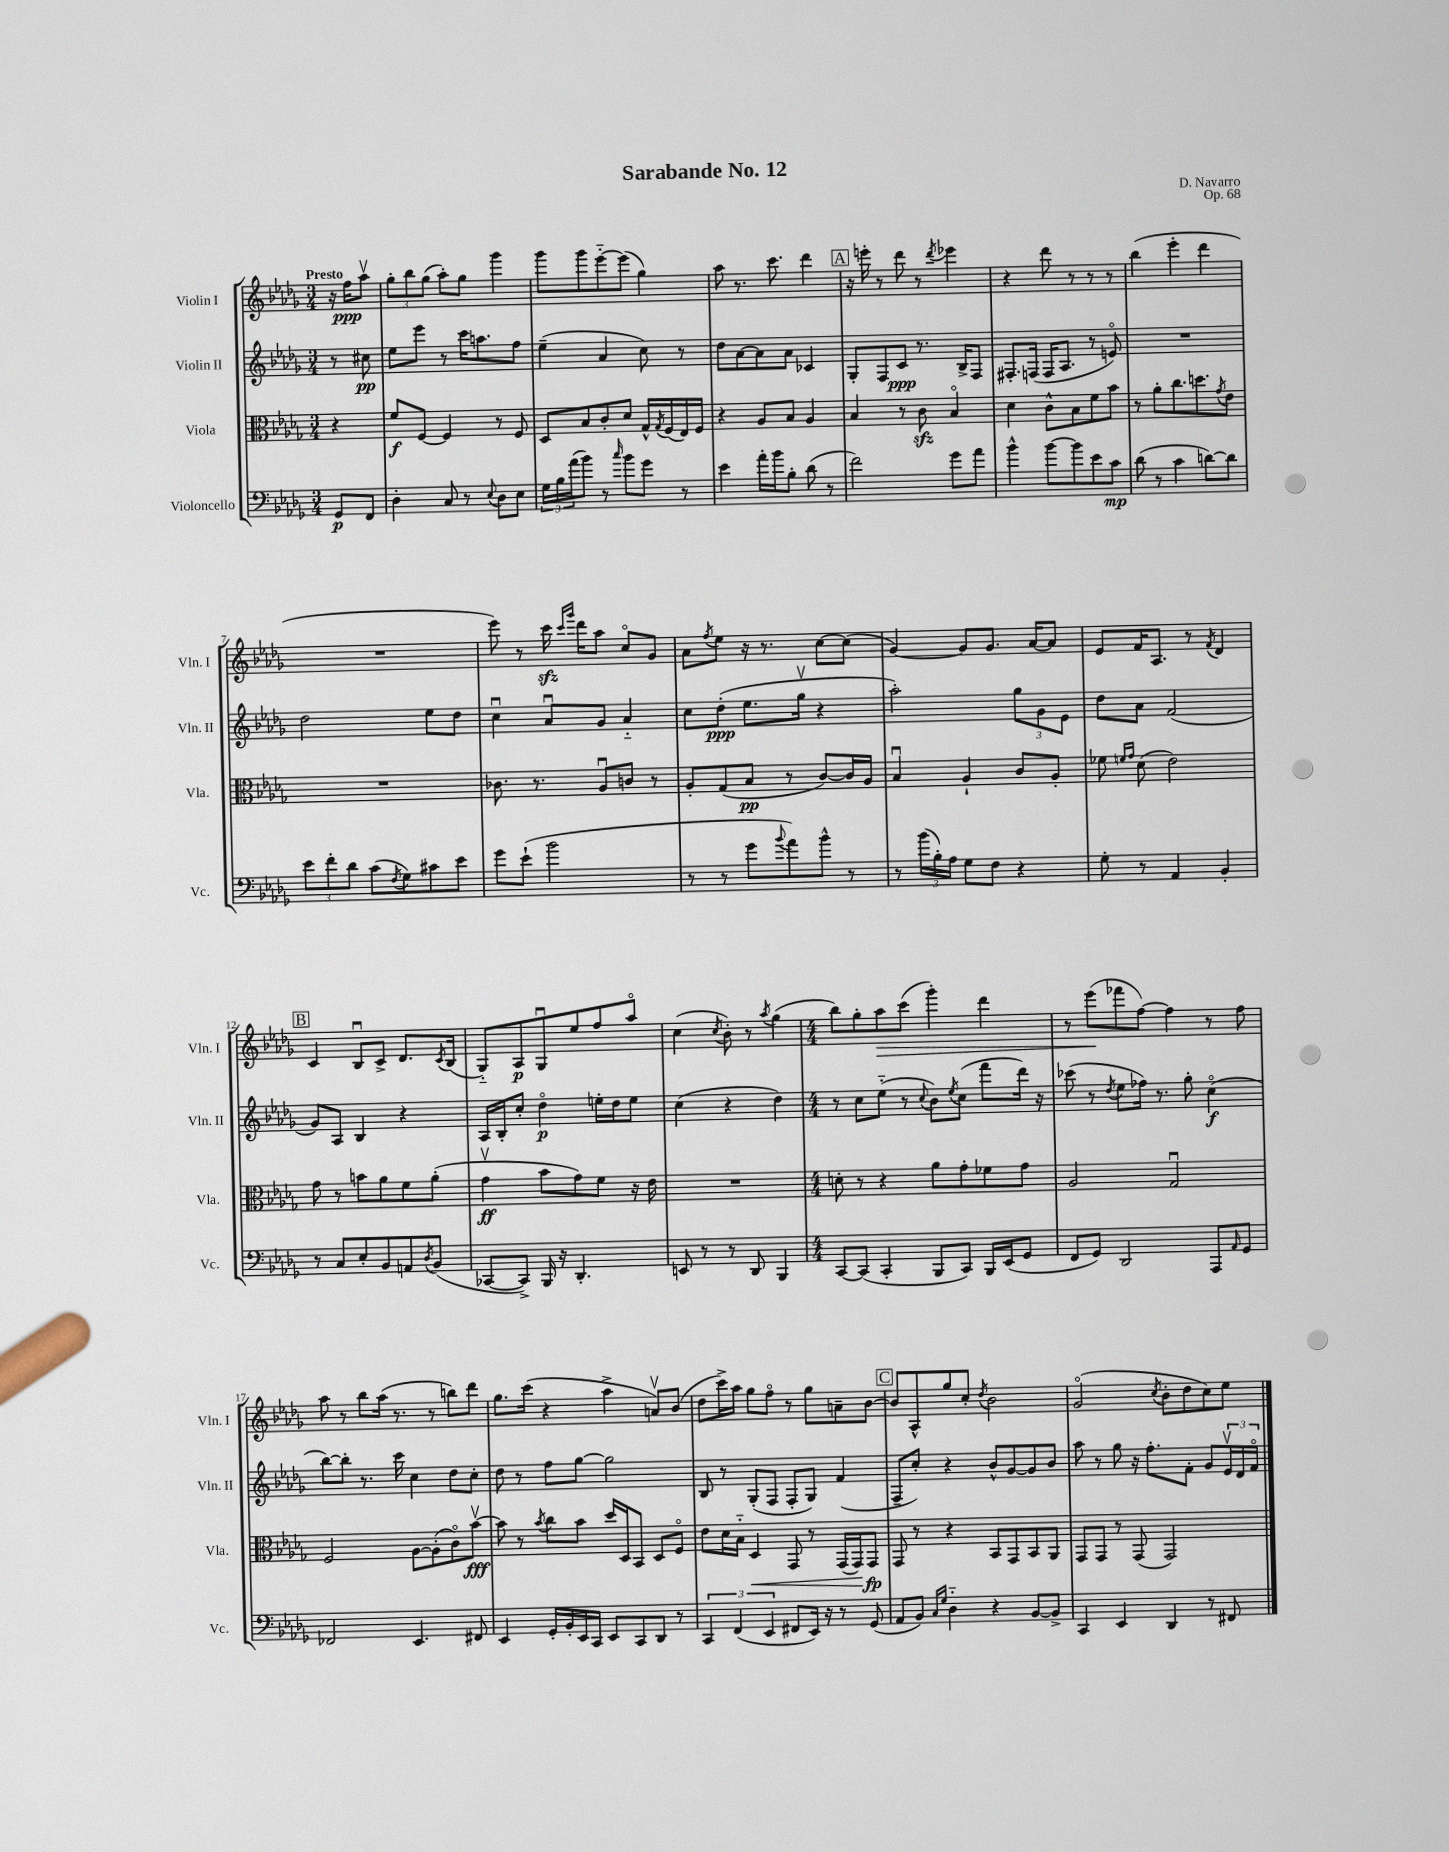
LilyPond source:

\header { title = "Sarabande No. 12" composer = "D. Navarro" opus = "Op. 68" }
<<
\new StaffGroup <<
\new Staff = "s0" \with { instrumentName = "Violin I" shortInstrumentName = "Vln. I" } {
    \clef treble \key des \major \numericTimeSignature \time 3/4 \partial 4 \tempo "Presto"
    r16 f''16\ppp aes''8\upbow |
    \tuplet 3/2 { ges''8-. bes''8 ges''8( } aes''8-.) ges''8 ges'''4 |
    ges'''8 ges'''8 ees'''8~-_ ees'''8( ges''4) |
    aes''8 r8. c'''8. des'''4 |
    \mark \markup { \box "A" } r16 e'''16-. r8 des'''8 r8 \acciaccatura { des'''8 } ees'''4 |
    r4 des'''8 r8 r8 r8 |
    bes''4( ees'''4-. des'''4 |
    R2. |
    ees'''8) r8 c'''16\sfz \grace { c'''16 ges'''16 } des'''16 aes''8 c''8\flageolet ges'8 |
    aes'8 \acciaccatura { f''8 } ees''8 r16 r8. c''8~ c''8( |
    ges'4~) ges'8 ges'8. aes'16~ aes'8 |
    ees'8 f'16 aes8. r8 \acciaccatura { f'8 } des'4 |
    \mark \markup { \box "B" } c'4 bes8\downbow c'8-> des'8. \acciaccatura { c'8 } bes16( |
    ges8-_) aes8\p ges8\downbow ees''8 f''8 aes''8\flageolet |
    c''4( \acciaccatura { c''8 } bes'8-.) r8 \acciaccatura { aes''8 } ges''4( |
    \numericTimeSignature \time 4/4 bes''8) ges''8-. aes''8\> c'''8( ges'''4-.) des'''4 |
    r8 ees'''8\!( fes'''8 f''8~) f''4 r8 f''8 |
    aes''8 r8 bes''8 aes''16( r8. r8 b''8) des'''8 |
    ges''8. c'''16( r4 aes''4-> a'8\upbow) bes'8( |
    des''8 c'''16->) aes''16 ges''8 f''8\flageolet r8 ges''8 a'8-- bes'8~ |
    \mark \markup { \box "C" } bes'8 aes8-^ ges''8 c''8-. \acciaccatura { des''8 } bes'2 |
    ges'2\flageolet( \acciaccatura { c''8 } bes'8-. des''8 c''8) ees''8 \bar "|." |
}
\new Staff = "s1" \with { instrumentName = "Violin II" shortInstrumentName = "Vln. II" } {
    \clef treble \key des \major \numericTimeSignature \time 3/4 \partial 4
    r8 cis''8\pp |
    ees''8 ees'''8 r8 c'''16 a''8. f''8 |
    ees''4--( aes'4 c''8) r8 |
    des''8 aes'8~ aes'8 aes'8 ces'4 |
    \mark \markup { \box "A" } ges8-. f8 c'8\ppp r8. bes16-> f8 |
    fis8.-. f16( f16 aes8. r8 e'8\flageolet) |
    R2. |
    des''2 ees''8 des''8 |
    c''4\downbow aes'8\downbow ges'8 aes'4-_ |
    c''8 des''8-.\ppp( ees''8. ges''16\upbow r4 |
    aes''2-.) \tuplet 3/2 { ges''8 ges'8 ees'8 } |
    des''8 aes'8 f'2( |
    \mark \markup { \box "B" } ges'8) aes8 bes4 r4 |
    aes16 bes16-. c''8-. des''4\flageolet\p e''16-. des''16 e''8 |
    c''4( r4 des''4) |
    \numericTimeSignature \time 4/4 r8 c''8 ees''8-_( r8 \appoggiatura { c''8 } bes'8) \acciaccatura { ees''8 } c''8( f'''8 des'''16) r16 |
    ces'''8( r8 \acciaccatura { des''8 } ees''8 fes''16) r8. ges''8-. c''4\flageolet\f( |
    bes''8~) bes''8-. r8. c'''16 c''4 des''8 c''8-. |
    des''8 r8 f''8 ges''8~ ges''2 |
    bes8 r8 ges8-.( f8 f8-. ges8) f'4( |
    \mark \markup { \box "C" } f8-- c''8-.) r4 bes'8-^ ges'8~ ges'8 bes'8 |
    aes''8 r8 ges''8 r16 f''8.-. f'8-. ges'8 \tuplet 3/2 { ees'16\upbow des'16 f'16\flageolet } \bar "|." |
}
\new Staff = "s2" \with { instrumentName = "Viola" shortInstrumentName = "Vla." } {
    \clef alto \key des \major \numericTimeSignature \time 3/4 \partial 4
    r4 |
    f'8\f f8~ f4 r8 f8 |
    des8 bes8 c'8-. des'8 ges16-^ \acciaccatura { ges8 } f16( ees16) f16 |
    r4 aes8 bes8 aes4 |
    \mark \markup { \box "A" } bes4 r8 c'8\sfz bes4\flageolet |
    des'4 c'8-^ bes8 f'8 bes'8 |
    r8 aes'8-. c''8. d''8. \acciaccatura { ges'8 } ees'8 |
    R2. |
    ces'8. r8. aes8\downbow c'8 r8 |
    aes8-. ges8( bes8\pp r8 c'8~) c'16 aes16 |
    bes4\downbow aes4-! c'8 aes8-. |
    fes'8 \grace { f'16 ges'16 } des'8( ees'2) |
    \mark \markup { \box "B" } ges'8 r8 b'8 aes'8 f'8 aes'8-.( |
    ges'4\upbow\ff bes'8 ges'8) f'8 r16 ees'16 |
    R2. |
    \numericTimeSignature \time 4/4 d'8-. r8 r4 aes'8 ges'8-. fes'8 ges'8 |
    aes2 ges2\downbow |
    f2 aes8~ aes8-.( c'8\flageolet) bes'8~\upbow\fff |
    bes'8 r8 \acciaccatura { bes'8 } c''8 bes'8 des''16 des16 bes,8 des8 f8\flageolet |
    ees'8 des'16 bes16-_ des4\< ges,8 r8 ges,16( ges,16\!) ges,8\fp |
    \mark \markup { \box "C" } ges,8 r8 r4 bes,8 ges,8 bes,8 aes,8 |
    ges,8 ges,8 r8 ges,8( ges,2) \bar "|." |
}
\new Staff = "s3" \with { instrumentName = "Violoncello" shortInstrumentName = "Vc." } {
    \clef bass \key des \major \numericTimeSignature \time 3/4 \partial 4
    ges,8\p f,8 |
    des4-. c8 r8 \appoggiatura { ees8 } des8 ees8 |
    \tuplet 3/2 { ges16 bes16 aes'16( } bes'8) r8 \grace { c''16 } bes'8 ges'8 r8 |
    ees'4 aes'16-. bes'16 bes8-. des'8( r8 |
    \mark \markup { \box "A" } f'2) ges'8 aes'8 |
    bes'4-^ bes'8~ bes'8 ees'8 c'8\mp |
    des'8( r8 c'4 d'8~) d'8 |
    \tuplet 3/2 { ees'8 f'8-. des'8 } c'8( \acciaccatura { f8 } ges8) cis'8 ees'8 |
    ges'8 ees'8-!( bes'2 |
    r8 r8 ges'8 \appoggiatura { bes'8 } aes'8) bes'8-^ r8 |
    r8 \tuplet 3/2 { bes'16( bes16-.) aes16 } ges8 f8 r4 |
    ges8-. r8 aes,4 bes,4-. |
    \mark \markup { \box "B" } r8 c8 ees8-. bes,8 a,8 \acciaccatura { des8 } bes,8( |
    ces,8~ ces,8->) bes,,16 r16 des,4.-. |
    e,8 r8 r8 des,8 bes,,4 |
    \numericTimeSignature \time 4/4 c,8~ c,8( c,4-. bes,,8 c,8) bes,,16 ees,16( ges,8 |
    f,8 ges,8) des,2 aes,,8 \grace { aes,16 } ges,8 |
    fes,2 ees,4. fis,8 |
    ees,4 ges,16-. bes,16-. ees,16 c,16 ees,8 c,8 des,8 r8 |
    \tuplet 3/2 { c,4 f,4( ees,4 } fis,8 ees,16) r16 r8 ges,8( |
    \mark \markup { \box "C" } aes,8 bes,8) \grace { c16 ges16 } des4-_ r4 bes,8~ bes,8-> |
    c,4 ees,4 des,4 r8 fis,8 \bar "|." |
}
>>
>>
